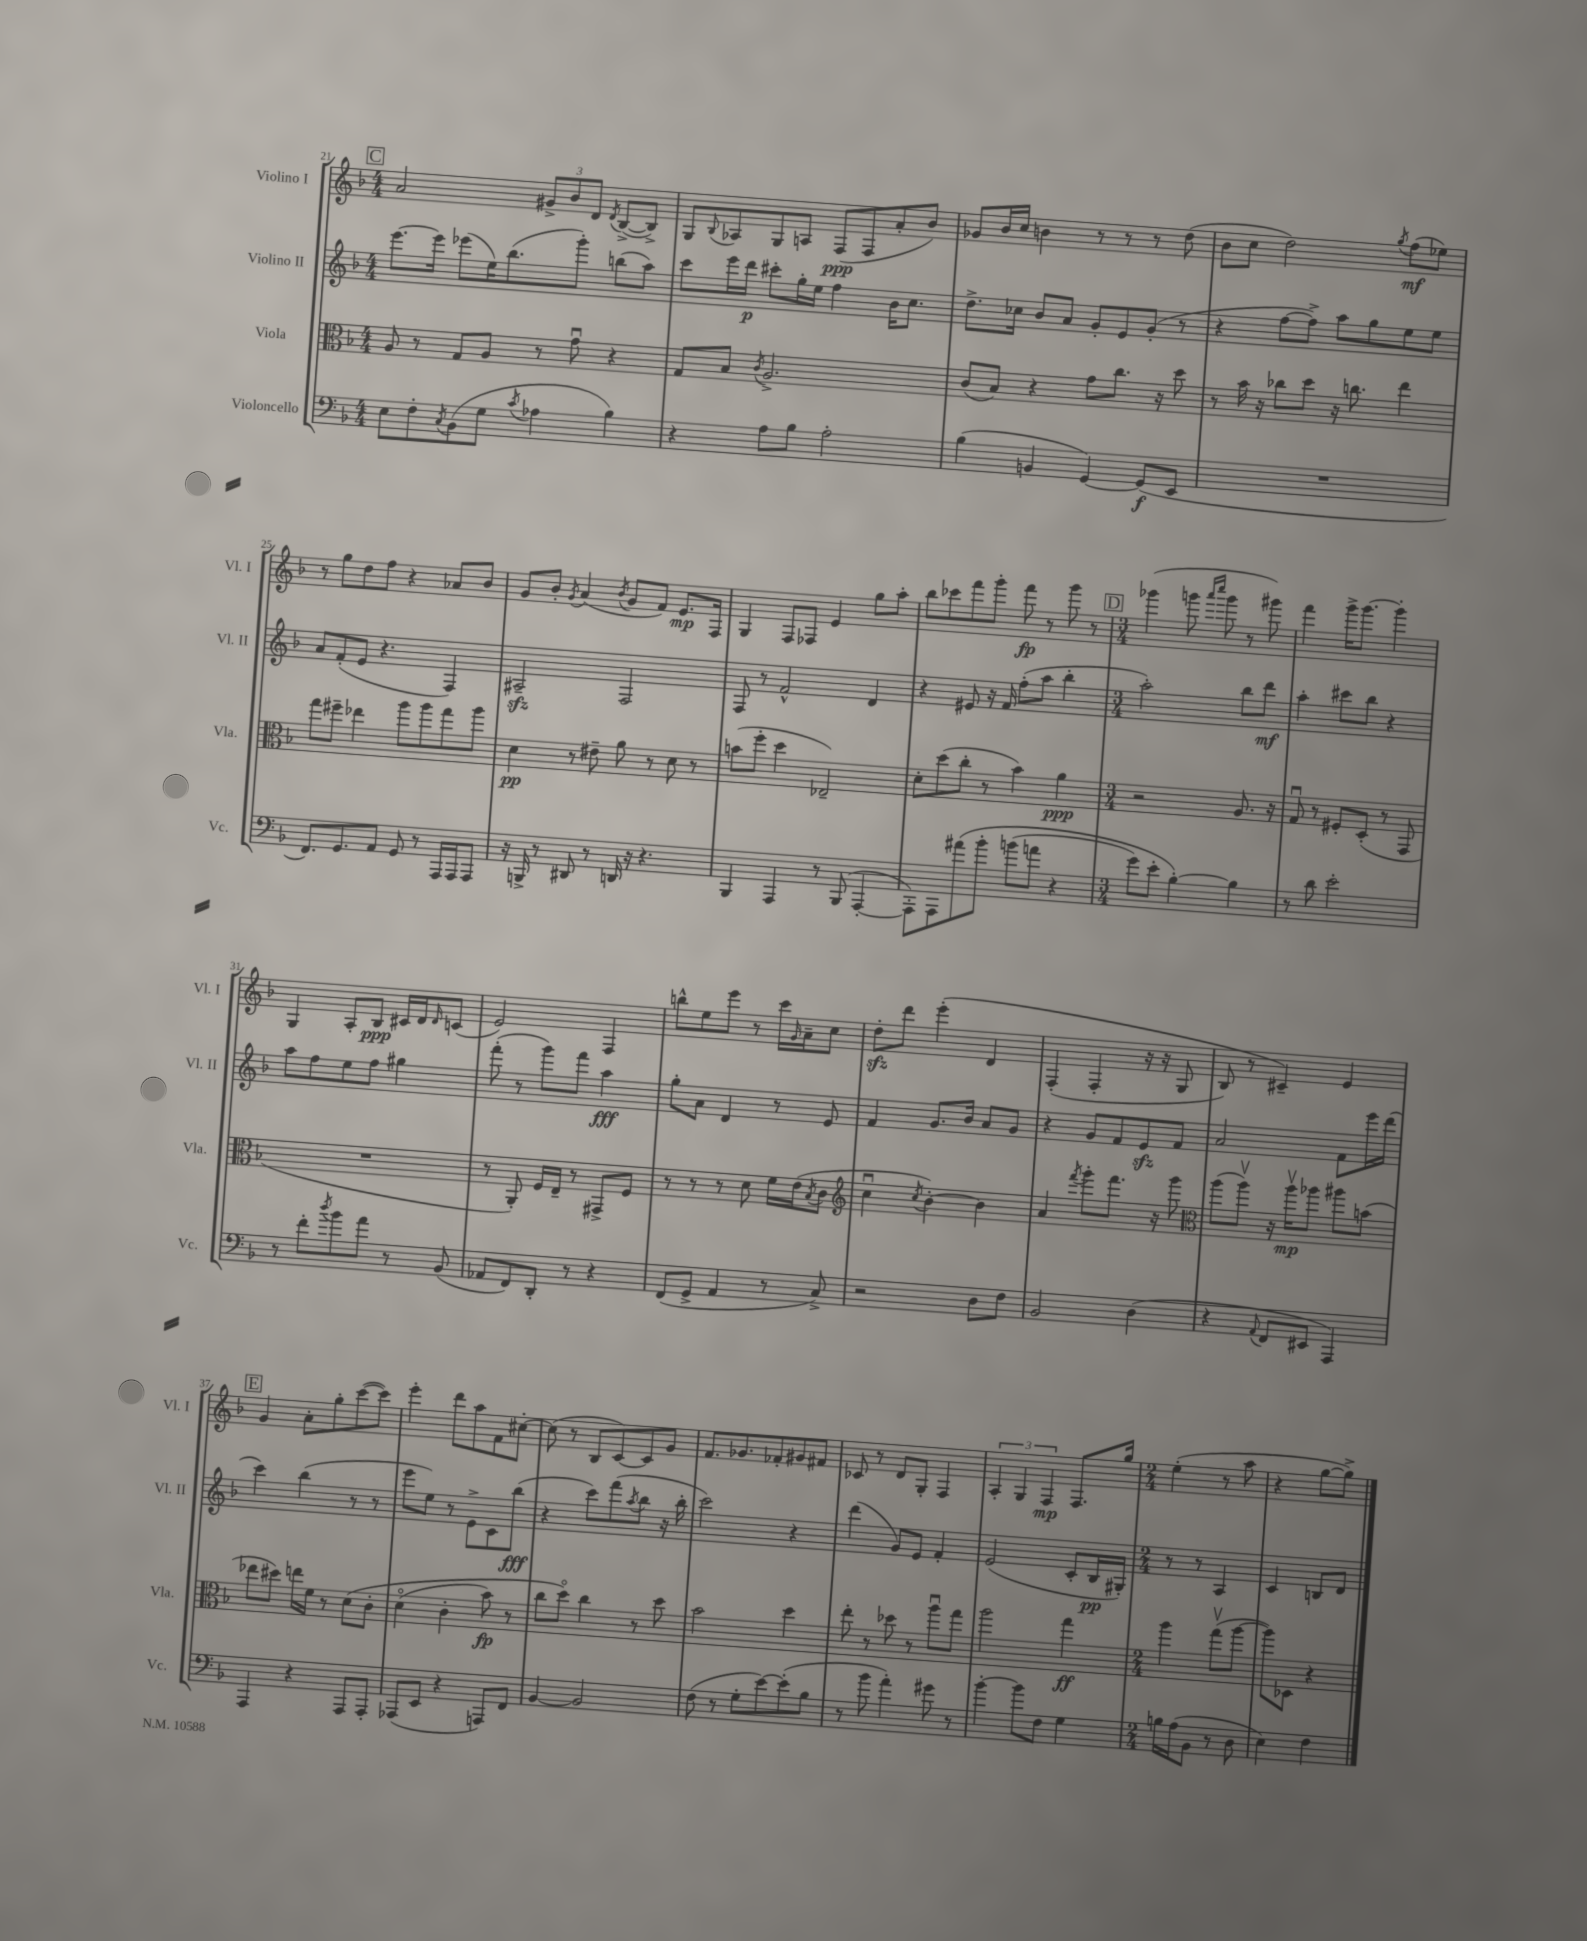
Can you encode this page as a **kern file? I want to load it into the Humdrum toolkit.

**kern	**kern	**kern	**kern
*staff4	*staff3	*staff2	*staff1
*clefF4	*clefC3	*clefG2	*clefG2
*k[b-]	*k[b-]	*k[b-]	*k[b-]
*M4/4	*M4/4	*M4/4	*M4/4
8E	8A	[8.eee	2a
8F'	8r	.	.
.	.	16eee]	.
8qC	.	.	.
(8BB-	8G	(8eee-	.
8G	8A	16ee)	.
.	.	(8.bb-	.
8qc	.	.	.
4A-	8r	.	12g#^
.	.	.	12b-
.	8gu	8ggg')	.
.	.	.	12d
.	.	.	8qd
4B-)	4r	(8bb	([8B-^
.	.	8aa)	8B-^])
=	=	=	=
4r	8G	8ccc	8G
.	.	.	8qqB-
.	8B-	16eee	8A-
.	.	16ddd	.
.	8qc	.	.
8A	2.A^	8ccc#'	8G
8B-	.	16gg'	8A
.	.	16ee	.
2A'	.	4ff	(8F
.	.	.	8F
.	.	16b-	8a'
.	.	8.cc	.
.	.	.	8b-)
=	=	=	=
(4B-	(8c	8.dd^	8g-
.	8B-)	.	16b-
.	.	16cc-	16cc
4BB	4r	8b-	4b
.	.	8a	.
[4GG)	8g	8g'	8r
.	8.cc	8e	8r
(8GG]	.	(8g'	8r
.	16r	.	.
8EE	8dd	8r	(8dd
=	=	=	=
1r	8r	4r	8b-
.	16b-	.	8cc
.	16r	.	.
.	8cc-	[8ff	2dd)
.	8dd	8ff^])	.
.	16r	8aa	.
.	8.cc	.	.
.	.	8gg	.
.	.	.	8qgg
.	4ee	8ee	(8ff
.	.	8ee	8ee-)
=	=	=	=
8.FF)	8gg	8a	8r
.	8ff#~	(8f'	8gg
8.GG	.	.	.
.	4ee-	8e	8dd
8AA	.	4.r	8ff
8GG	8aa	.	4r
8r	8aa	.	.
16AAA	8gg	4F)	8a-
16AAA	.	.	.
8AAA	8aa	.	8b-
=	=	=	=
16r	4d	2A#~	8g
16BBB^	.	.	.
8r	.	.	8b-'
.	.	.	8qg
8DD#	8r	.	(4a
8r	8e#~	.	.
.	.	.	8qb-
16DD	8a	2F	8g
16r	.	.	.
4.r	8r	.	8f)
.	8d	.	8.e
.	8r	.	.
.	.	.	16F
=	=	=	=
4BBB-	(8b	8F	4G
.	8ff'	8r	.
4AAA	4dd	2f^^	8F
.	.	.	8F-
8r	2E-~)	.	4e
(8BBB-	.	.	.
[4AAA'	.	4d	8gg
.	.	.	8aa'
=	=	=	=
8AAA'])	8d'	4r	8bb-
8AAA	(8dd	.	8ccc-
&(8a#	8cc'	8e#	8fff
8b-'	8r	16r	8ggg'
.	.	16f	.
(8b	4b-)	(8ff'	8fff
8a	.	8aa	8r
4r	4a	4bb-'	8ggg
.	.	.	8r
=	=	=	=
*M3/4	*M3/4	*M3/4	*M3/4
8g)	2r	2aa')	(4ggg-
8e'	.	.	.
[4B-'&)	.	.	8ggg
.	.	.	16qqaaa
.	.	.	16qqcccc
.	.	.	8ggg
4B-]	8.A	8bb-	8r
.	.	8ddd	8ggg#)
.	16r	.	.
=	=	=	=
8r	8Gu	4aa'	4fff
8d	8r	.	.
2e'	8F#'	8ccc#	16ggg^
.	.	.	[8.ggg
.	(8D'	8bb-	.
.	8r	4r	4ggg']
.	8GG	.	.
=	=	=	=
8r	2.r	8aa	4G
8f'	.	8ff	.
8qdd	.	.	.
8b-	.	8ee	8A'
8a	.	8ff	8B-
8r	.	4gg#	16c#
.	.	.	16d
.	.	.	16qqd
(8BB-	.	.	(8c
=	=	=	=
8AA-	8r	(8fff'	2e)
8FF)	8AA')	8r	.
8DD'	16F	8ggg)	.
.	16E~	.	.
8r	8r	8fff	.
4r	8GG#^	4aa	4F
.	8F	.	.
=	=	=	=
(8FF	8r	8gg'	8bb^^
8GG^	8r	8a	8ee
4AA	8r	4d	8eee
.	8d	.	8r
8r	16f	8r	16ccc
.	.	.	16qqg
.	(16e	.	16a~
.	8qB-	.	.
8C^)	8c	8e	8cc
=	=	=	=
*	*clefG2	*	*
2r	4ccu	4f	8dd'
.	.	.	8ddd
.	8qcc	.	.
.	[4b-')	8.g	&(4eee'
.	.	16b-	.
8D	4b-]	8a	4d
8F	.	8g	.
=	=	=	=
2BB-	4a	4r	(4F'
.	8qfff	.	.
.	8ggg'	8g	4F'
.	8.fff	8f	.
(4D	.	8e	16r
.	16r	.	16r
.	8ggg	8f	8G
=	=	=	=
*	*clefC3	*	*
4r	(8aa	2a	8B-)
.	8aav)	.	8r
8qqAA	.	.	.
8FF	16r	.	4c#~&)
.	16aav	.	.
8EE#	8aa-	.	.
4AAA)	8aa#	8f	4e
.	(8b	16eee	.
.	.	(16ddd	.
=	=	=	=
4AAA	8ee-	4ccc)	4g
.	8dd#)	.	.
4r	16ee	(4bb-	8a'
.	16f	.	.
.	8r	.	8gg'
8AAA	&(8d	8r	([8ccc
8AAA'	8c'	8r	8ccc])
=	=	=	=
(8AAA-	(4do	8eee	4eee'
8EE	.	8ee)	.
4r	4c'	8r	8ddd
.	.	8e^	8aa
8AAA)	8b-)	8c	8f
8FF	8r	(8bb-	[8cc#'
=	=	=	=
[4BB-	8cc	4r	(8cc#]
.	8ddo&)	.	8r
2BB-]	4cc	8ccc)	8B-
.	.	(8fff	[8c)
.	.	8qaa	.
.	8r	8bb-	8c]
.	8dd	16r	8g
.	.	16bb-'	.
=	=	=	=
(8F	2b-	2ccc)	8.f
8r	.	.	.
.	.	.	8.g-
8G'	.	.	.
[8e)	.	.	8f-'
(8e']	4dd	4r	8g#
8B-	.	.	8f#
=	=	=	=
8r	8ee'	(4ddd	8c-
8b-	8r	.	8r
4a')	8dd-	8g)	8d
.	8r	8e	8G'
8g#	8aau	4f'	4F
8r	8gg	.	.
=	=	=	=
[4b-'	2aa	(2e	6A'
.	.	.	6G
8b-]	.	.	.
.	.	.	6F
8F	.	.	.
4G	4gg	8c'	8.F
.	.	16B-	.
.	.	16G#')	16gg
=	=	=	=
*M2/4	*M2/4	*M2/4	*M2/4
16B	4aa	8r	(4ee'
(16A	.	.	.
8BB-	.	8r	.
8r	(8ggv	4A	8r
8D	[8aa	.	8aa
=	=	=	=
4E)	8aa])	4c	4r
.	8D-	.	.
4F	4r	8B	[8gg
.	.	8d	8gg^])
==	==	==	==
*-	*-	*-	*-
